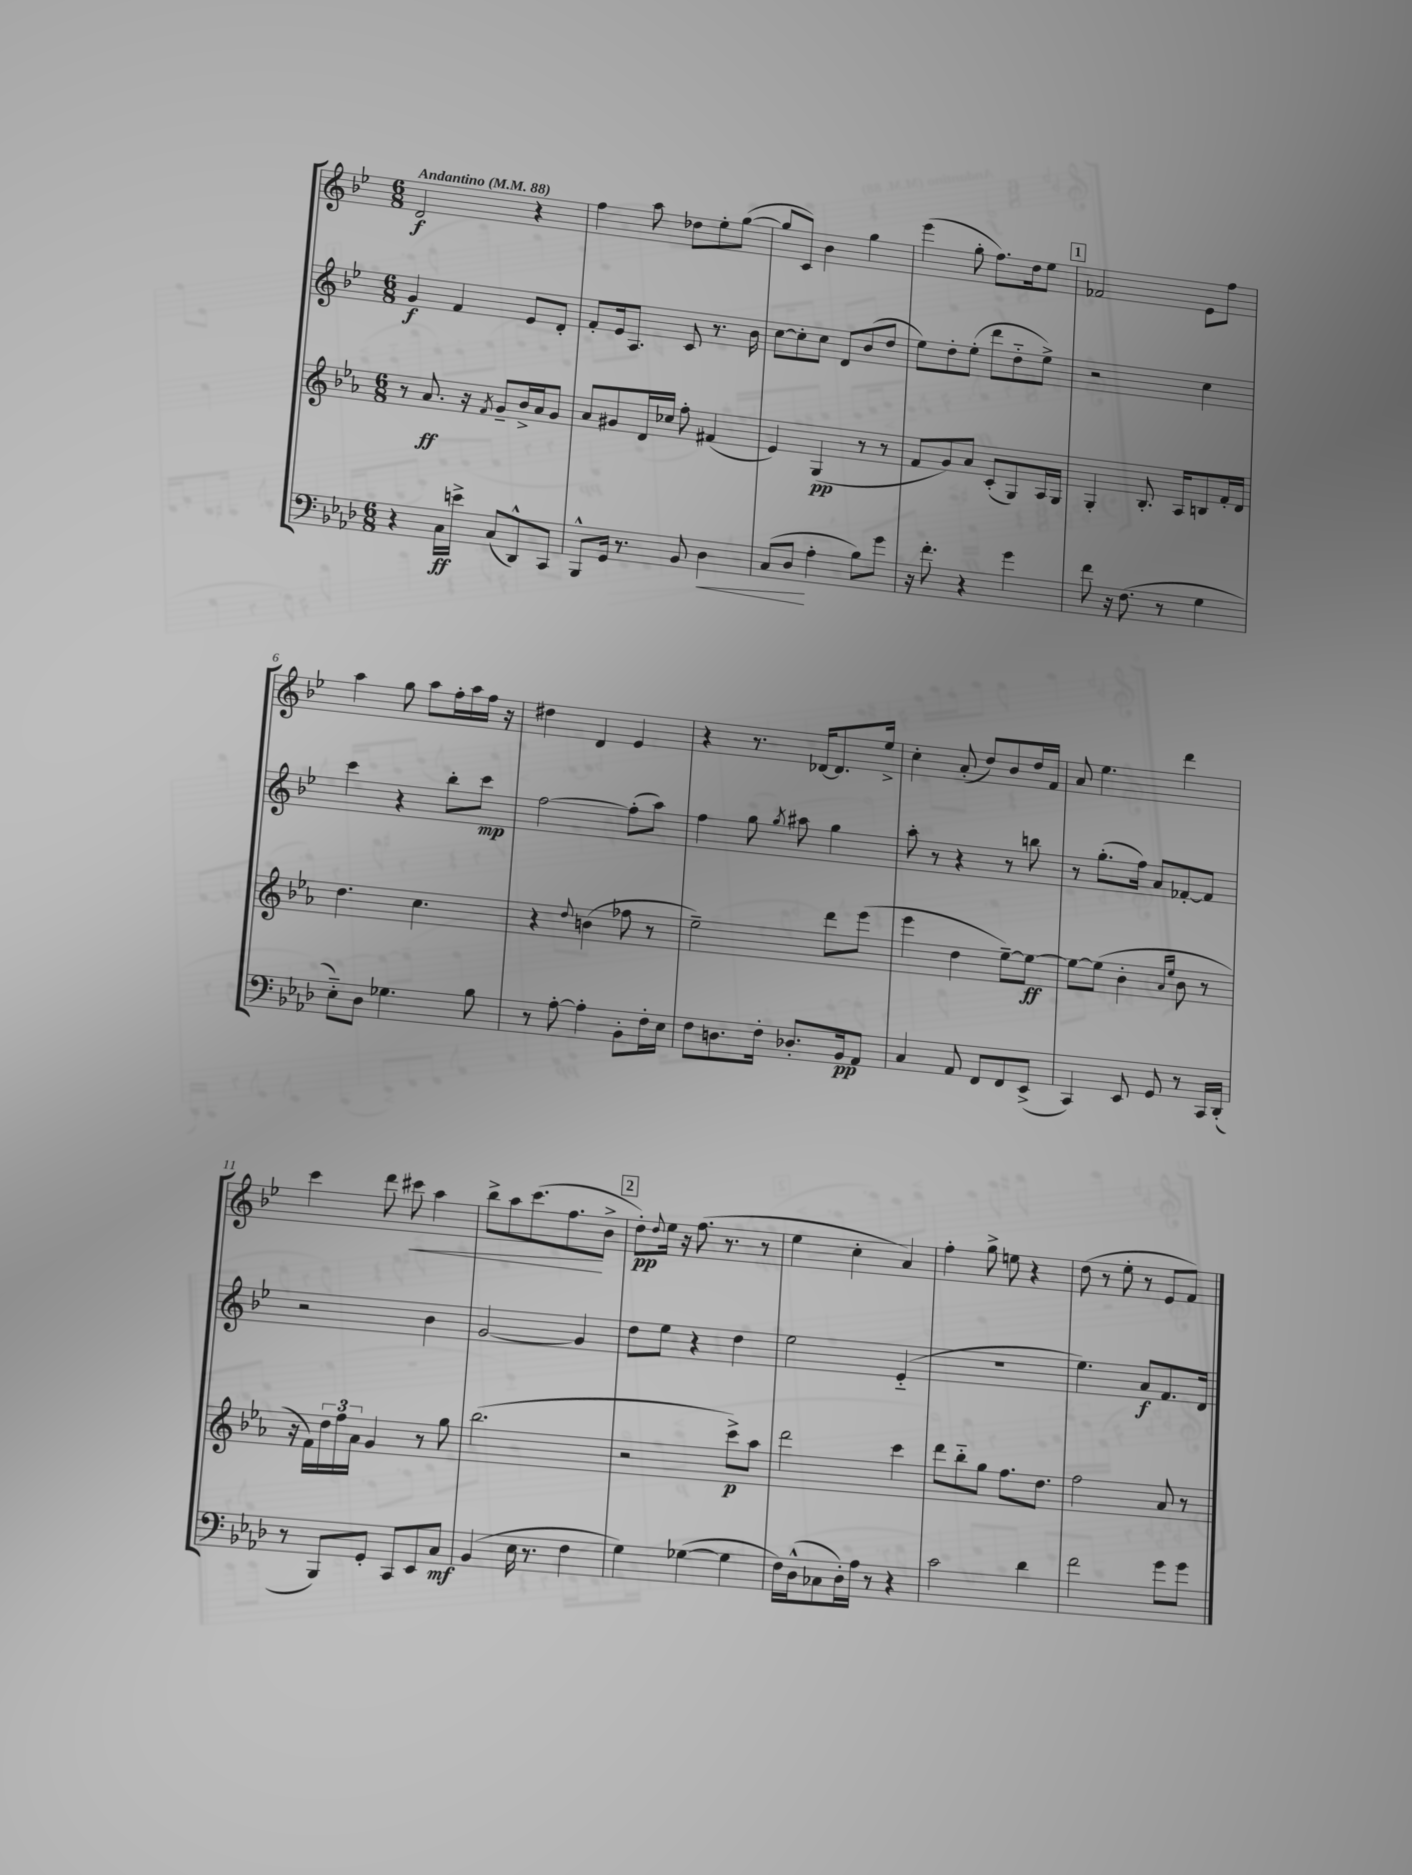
<<
\new StaffGroup <<
\new Staff = "s0" {
    \clef treble \key bes \major \numericTimeSignature \time 6/8 \tempo "Andantino" 4 = 88
    d'2\f r4 |
    f''4 a''8 des''8 ees''8-. g''8~( |
    g''8 c'8) bes'4 g''4 |
    ees'''4( g''8-. f''8.) d''16 ees''8 |
    \mark \markup { \box "1" } fes'2 ees'8 f''8 |
    a''4 g''8 a''8 f''16-. a''16 f''16 r16 |
    dis''4 d'4 ees'4 |
    r4 r8. des'16~ des'8. ees''16-> |
    c''4-. a'8-.( d''8) bes'8 d''16 f'16 |
    a'8 ees''4. d'''4 |
    c'''4 d'''8 cis'''8\< a''4 |
    bes''8-> a''8 c'''8.( f''8.\! bes'8-> |
    \mark \markup { \box "2" } d''8-.\pp) \appoggiatura { d''8 } ees''16 r16 f''8.( r8. r8 |
    ees''4 c''4-. a'4) |
    f''4-. g''8-> e''8 r4 |
    d''8( r8 ees''8-. r8 ees'8 f'8) \bar "|." |
}
\new Staff = "s1" {
    \clef treble \key bes \major \numericTimeSignature \time 6/8
    g'4\f f'4 ees'8 d'8-. |
    f'8-. ees'16 a8. c'8 r8. bes'16 |
    c''8~ c''8-. c''8 d'8 bes'8( d''8 |
    ees''8) d''8-. ees''8-.( d'''8 d''8-_ ees''8->) |
    \mark \markup { \box "1" } r2 c''4 |
    c'''4 r4 bes''8-. c'''8\mp |
    f''2~ f''8-.( a''8) |
    f''4 g''8 \acciaccatura { g''8 } ais''8 g''4 |
    a''8-. r8 r4 r8 b''8 |
    r8 g''8.-.( f''16) a'8 fes'8~-. fes'8 |
    r2 bes'4 |
    g'2~ g'4 |
    \mark \markup { \box "2" } d''8 ees''8 r4 d''4 |
    ees''2 ees'4-_( |
    R2. |
    ees''4.) a'8\f f'8. d'16 \bar "|." |
}
\new Staff = "s2" {
    \clef treble \key ees \major \numericTimeSignature \time 6/8
    r8 aes'8.\ff r16 \acciaccatura { f'8 } g'8-- bes'16-> aes'16 g'8 |
    aes'8 gis'8 d'16 ces''16 f''8-. fis'4( |
    ees'4) g4\pp( r8 r8 |
    f'8 g'8) aes'8 c'8-.( g8) aes16 g16 |
    \mark \markup { \box "1" } g4-. bes8.-. aes16 b8 f'16-. d'16 |
    d''4. c''4. |
    r4 \appoggiatura { d''8 } b'4( fes''8 r8 |
    ees''2--) d'''8 ees'''8( |
    ees'''4 d''4 ees''8~--) ees''8~\ff |
    ees''8~ ees''8( bes'4-. \grace { aes'16 ees''16 } bes'8 r8 |
    r16 f'16) \tuplet 3/2 { d''16 f''16 aes'16 } g'4 r8 g''8 |
    bes''2.( |
    \mark \markup { \box "2" } r2 c'''8->\p) aes''8 |
    d'''2 c'''4 |
    d'''8 bes''8-_ g''8 f''8. d''8. |
    f''2 aes'8 r8 \bar "|." |
}
\new Staff = "s3" {
    \clef bass \key aes \major \numericTimeSignature \time 6/8
    r4 c16\ff e'16-> c8( des,8-^) c,8 |
    bes,,8-^ g,16 r8. bes,8 des4\< |
    c8( des8\! aes4-. bes8) g'8 |
    r16 f'8.-. r4 g'4 |
    \mark \markup { \box "1" } f'8 r16 f8.( r8 g4 |
    ees8-_) des8 ges4. bes8 |
    r8 aes8~-. aes4-. bes,8-. f16-. ees16 |
    f8 d8. f16-. des8.-. bes,16\pp aes,8 |
    c4 aes,8 f,8 f,8 ees,8->( |
    c,4) ees,8 g,8 r8 c,16 des,16-.( |
    r8 bes,,8) g,8-. c,8 ees,8 c8\mf |
    bes,4( ees16 r8. f4 |
    \mark \markup { \box "2" } g4) ges4~( ges4 |
    f16) des16-^( ces8 des16-.) aes16 r8 r4 |
    c'2 des'4 |
    f'2 g'8 g'8 \bar "|." |
}
>>
>>
